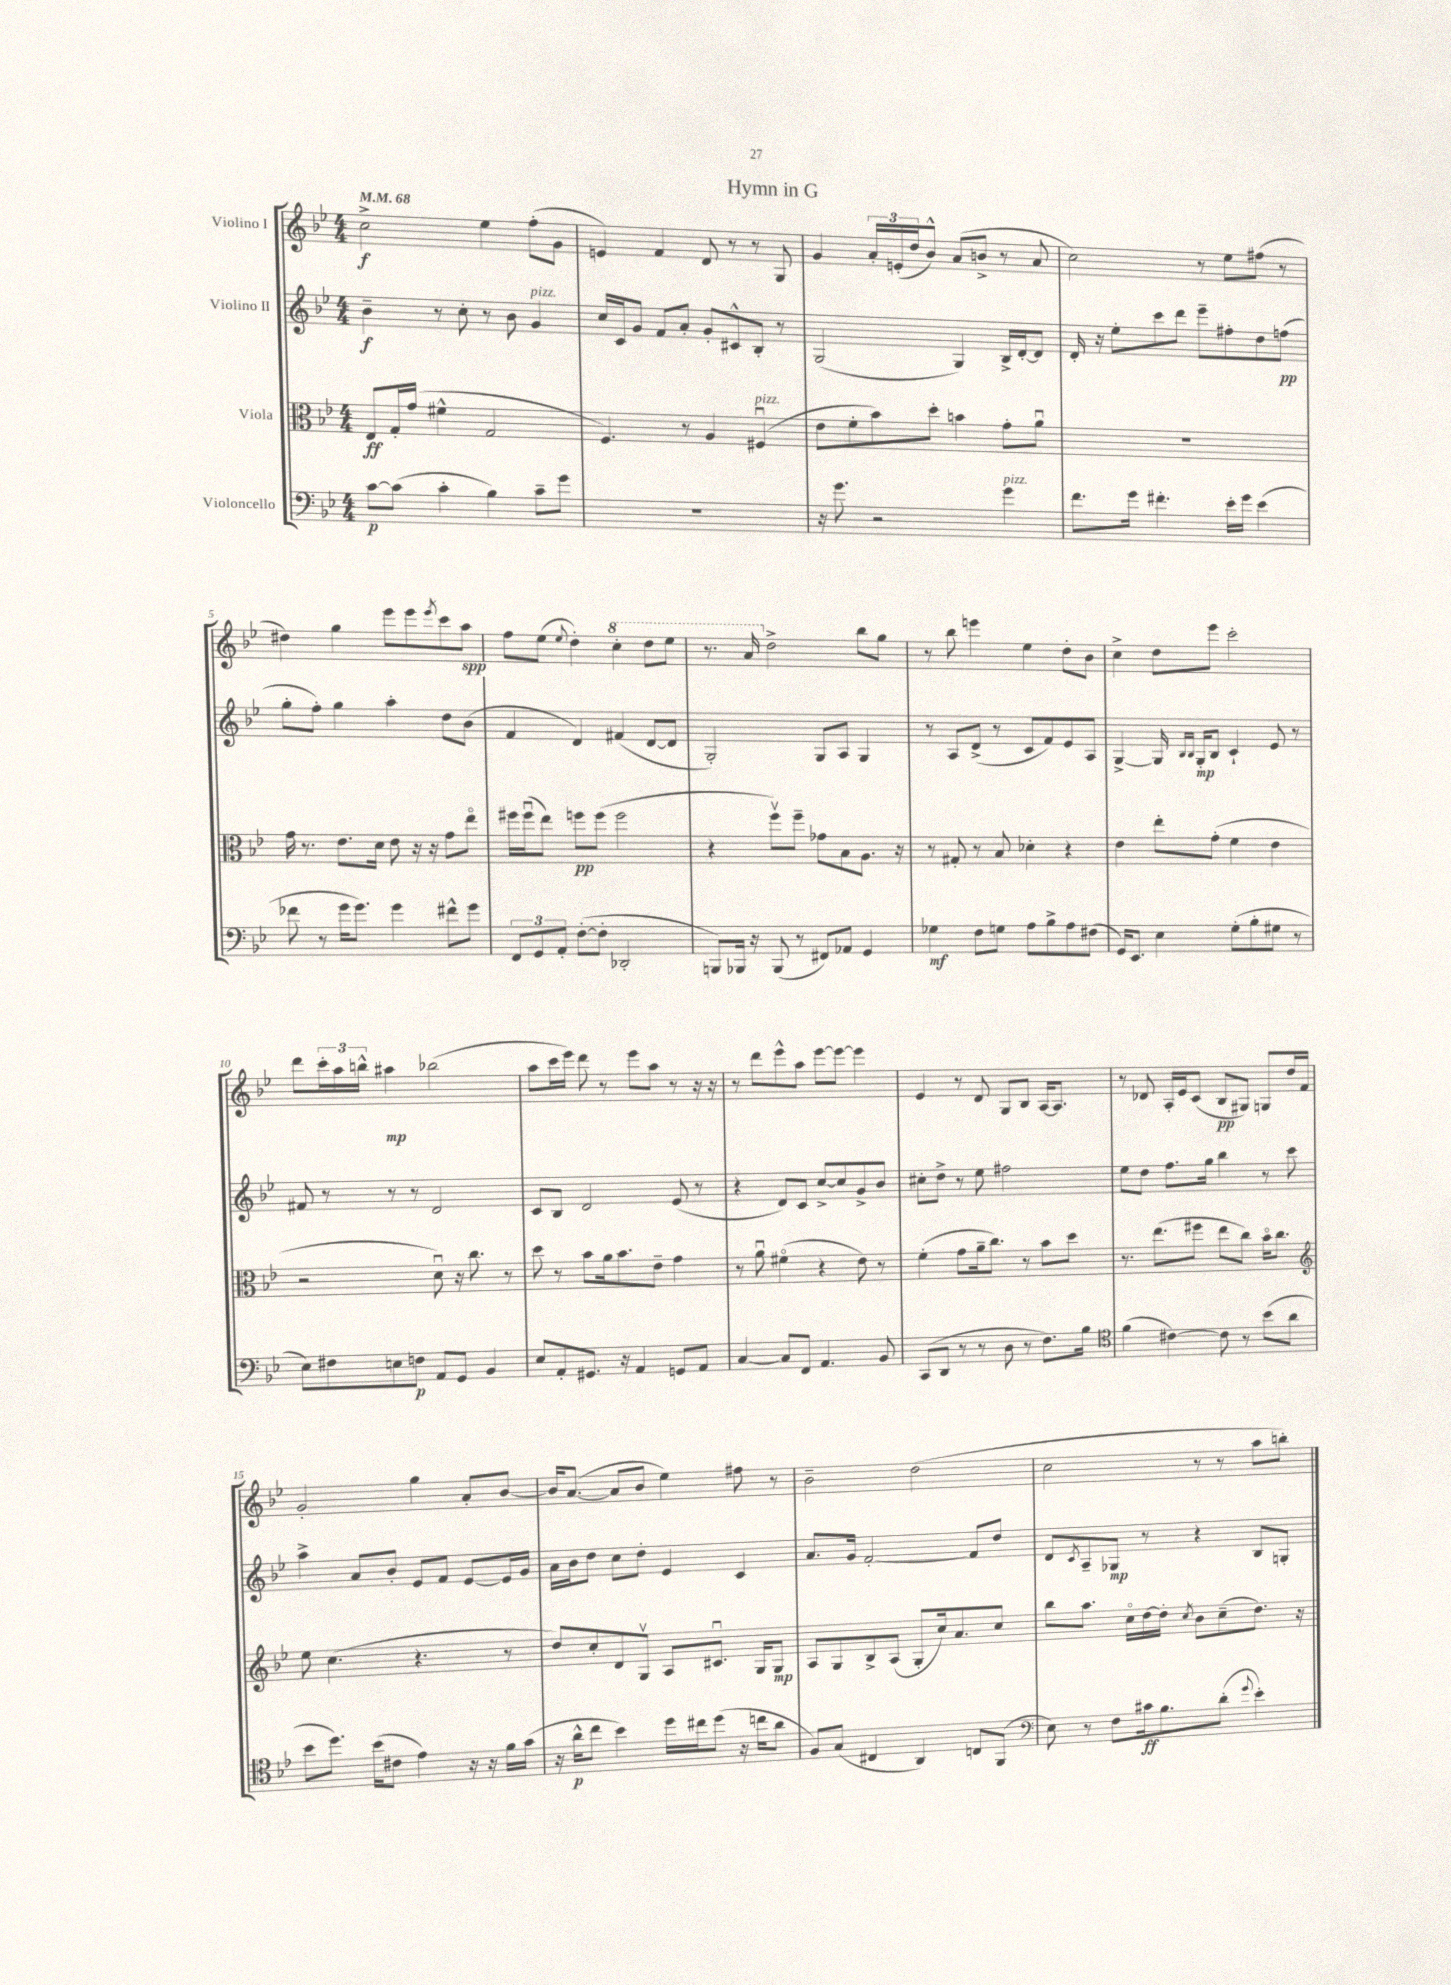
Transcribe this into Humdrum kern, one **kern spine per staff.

**kern	**dynam	**kern	**dynam	**kern	**dynam	**kern	**dynam
*part4	*part4	*part3	*part3	*part2	*part2	*part1	*part1
*staff4	*staff4	*staff3	*staff3	*staff2	*staff2	*staff1	*staff1
*I"Violoncello	*	*I"Viola	*	*I"Violino II	*	*I"Violino I	*
*clefF4	*	*clefC3	*	*clefG2	*	*clefG2	*
*k[b-e-]	*	*k[b-e-]	*	*k[b-e-]	*	*k[b-e-]	*
*M4/4	*	*M4/4	*	*M4/4	*	*M4/4	*
*MM68	*	*MM68	*	*MM68	*	*MM68	*
=1	=1	=1	=1	=1	=1	=1	=1
[8c\L	p	8E-/L	ff	4b-~\	f	2cc^\	f
(8c\J]	.	16G'/L	.	.	.	.	.
.	.	(16g/JJ	.	.	.	.	.
4c'\	.	4f#X^^\	.	8r	.	.	.
.	.	.	.	8cc'\	.	.	.
4B-\)	.	2G/	.	8r	.	4ee-\	.
.	.	.	.	8b-\	.	.	.
!	!	!	!	!LO:TX:a:i:t=pizz.	!	!	!
8c~\L	.	.	.	4g/	.	(8ff'\L	.
8g\J	.	.	.	.	.	8g\J	.
=2	=2	=2	=2	=2	=2	=2	=2
1r	.	4.F/)	.	16cc/LL	.	4en/)	.
.	.	.	.	16c/J	.	.	.
.	.	.	.	8g/J	.	.	.
.	.	.	.	8f/L	.	4f/	.
.	.	8r	.	8a'/J	.	.	.
.	.	4A/	.	8g'/L	.	8d/	.
.	.	.	.	8c#X^^/	.	8r	.
!	!	!LO:TX:a:i:t=pizz.	!	!	!	!	!
.	.	(4F#Xu/	.	8B-'/J	.	8r	.
.	.	.	.	8r	.	8G/	.
=3	=3	=3	=3	=3	=3	=3	=3
16r	.	8e-\L	.	(2G/	.	4g/	.
8.g\	.	.	.	.	.	.	.
.	.	8f'\	.	.	.	.	.
2r	.	8b-\)	.	.	.	24a'/LL	.
.	.	.	.	.	.	(24en'/	.
.	.	.	.	.	.	24dd/J	.
.	.	8dd'\J	.	.	.	8b-^^/J)	.
.	.	4bn\	.	4G/)	.	(8a/L	.
.	.	.	.	.	.	8bn^/J	.
!LO:TX:a:i:t=pizz.	!	!	!	!	!	!	!
4g\	.	8g'\L	.	16B-^/LL	.	8r	.
.	.	.	.	[16d'/J	.	.	.
.	.	8au\J	.	8d/J]	.	8a/	.
=4	=4	=4	=4	=4	=4	=4	=4
8.f\L	.	1r	.	16d'/	.	2cc\)	.
.	.	.	.	16r	.	.	.
.	.	.	.	8ee-'\L	.	.	.
16g\Jk	.	.	.	.	.	.	.
4.f#X'\	.	.	.	8ccc\	.	.	.
.	.	.	.	8ddd\J	.	.	.
.	.	.	.	8eee-~\L	.	8r	.
16e-'\LL	.	.	.	8ff#X'\	.	8ee-\L	.
16g\JJ	.	.	.	.	.	.	.
(4e-\	.	.	.	8dd\	.	(8ff#X\J	.
.	.	.	.	(8ffn\J	pp	8r	.
!!LO:LB:g=z
=5	=5	=5	=5	=5	=5	=5	=5
8f-X\	.	16g\	.	8gg'\L	.	4dd#X\)	.
.	.	8.r	.	.	.	.	.
8r	.	.	.	8ff'\J)	.	.	.
16g\KL	.	8.e-\L	.	4gg\	.	4gg\	.
8.g\J)	.	.	.	.	.	.	.
.	.	16d\Jk	.	.	.	.	.
4g\	.	8e-\	.	4aa'\	.	8eee-\L	.
.	.	16r	.	.	.	8eee-\	.
.	.	16r	.	.	.	.	.
.	.	.	.	.	.	8qeee-/	.
8f#X^^\L	.	8g\L	.	8dd\L	.	8ccc\	.
8g\J	.	8ee-\J	.	(8b-\J	.	8aa\J	spp
=6	=6	=6	=6	=6	=6	=6	=6
12FF/L	.	16ff#X\LL	.	4f/	.	8ff\L	.
.	.	(16ff#u\J	.	.	.	.	.
12GG/	.	.	.	.	.	.	.
.	.	8ee-\J)	.	.	.	(8ee-\J	.
12AA'/J	.	.	.	.	.	.	.
.	.	.	.	.	.	8qqee-/	.
([8F'\L	.	8ffn\L	pp	4d/)	.	4dd'\)	.
8F'\J]	.	(8ff\J	.	.	.	.	.
*	*	*	*	*	*	*8va	*
2DD-X'/	.	2ff\	.	(4f#X/	.	4ccc'\	.
.	.	.	.	[8d/L	.	8ddd\L	.
.	.	.	.	8d/J]	.	8eee-\J	.
=7	=7	=7	=7	=7	=7	=7	=7
8BBBn/L)	.	4r	.	2G'/)	.	8.r	.
16BBB-X/Jk	.	.	.	.	.	.	.
16r	.	.	.	.	.	16aa/	.
*	*	*	*	*	*	*X8va	*
(8BBB-/	.	8ffv\L)	.	.	.	2dd^\	.
8r	.	8ff~\J	.	.	.	.	.
8FF#X/L)	.	8g-X\L	.	8G/L	.	.	.
8AA-X/J	.	8B-\	.	8A/J	.	.	.
4GG/	.	8.A\J	.	4G/	.	8bb-\L	.
.	.	.	.	.	.	8gg\J	.
.	.	16r	.	.	.	.	.
=8	=8	=8	=8	=8	=8	=8	=8
4G-X\	mf	8r	.	8r	.	8r	.
.	.	8G#X'/	.	8A/L	.	8bb-\	.
8F\L	.	8r	.	(8d^/J	.	4eeen\	.
8Gn\J	.	8B-/	.	8r	.	.	.
8A\L	.	4d-X'\	.	8c/L	.	4ee-\	.
8B-^\	.	.	.	8f/)	.	.	.
8A\	.	4r	.	8e-/	.	8dd'\L	.
(8F#X\J	.	.	.	8A/J	.	8b-\J	.
=9	=9	=9	=9	=9	=9	=9	=9
16GG/KL)	.	4e-\	.	[4G^/	.	4cc^\	.
8.EE-/J	.	.	.	.	.	.	.
4E-\	.	8ee-'\L	.	16G/]	.	8dd\L	.
.	.	.	.	16qqB-/LL	.	.	.
.	.	.	.	16qqB-/JJ	.	.	.
.	.	.	.	16G'/KL	mp	.	.
.	.	(8g'\J	.	8B-/J	.	8eee-\J	.
(8G'\L	.	4f\	.	4c`/	.	2ccc'\	.
8B-'\	.	.	.	.	.	.	.
8G#X\J	.	4e-\	.	8e-/	.	.	.
8r	.	.	.	8r	.	.	.
!!LO:LB:g=z
=10	=10	=10	=10	=10	=10	=10	=10
8E-\L)	.	2r	.	8f#X/	.	8ddd\L	.
8F#X\	.	.	.	8r	.	24ccc'\L	.
.	.	.	.	.	.	24aa\	.
.	.	.	.	.	.	24bbn^^\JJ	.
8En\	.	.	.	8r	.	4aa#X\	mp
8Fn\J	p	.	.	8r	.	.	.
8AA/L	.	8du\)	.	2d/	.	(2bb-X\	.
8GG/J	.	16r	.	.	.	.	.
.	.	8.cc\	.	.	.	.	.
4BB-/	.	.	.	.	.	.	.
.	.	8r	.	.	.	.	.
=11	=11	=11	=11	=11	=11	=11	=11
8E-/L	.	8dd\	.	8c/L	.	8aa\L	.
8AA'/	.	8r	.	8B-/J	.	16ccc\L	.
.	.	.	.	.	.	16eee-\JJ)	.
8.GG#X/J	.	8b-\L	.	2d/	.	8ddd\	.
.	.	16a\k	.	.	.	8r	.
16r	.	8.b-\	.	.	.	.	.
4AA/	.	.	.	.	.	8eee-\L	.
.	.	8e-~\J	.	.	.	8aa\J	.
8GGn/L	.	4g\	.	(8e-/	.	8r	.
8AA/J	.	.	.	8r	.	16r	.
.	.	.	.	.	.	16r	.
=12	=12	=12	=12	=12	=12	=12	=12
[4C/	.	8r	.	4r	.	8r	.
.	.	8au\	.	.	.	8ddd\L	.
8C/L]	.	(4f#X\	.	8d/L)	.	8eee-^^\	.
8FF/J	.	.	.	8c/J	.	8aa\J	.
4.AA/	.	4r	.	[8cc^/L	.	[8eee-\L	.
.	.	.	.	8cc/]	.	8eee-\J_	.
.	.	8e-\)	.	8g^/	.	4eee-\]	.
8BB-/	.	8r	.	8b-/J	.	.	.
=13	=13	=13	=13	=13	=13	=13	=13
(8CC/L	.	(4f'\	.	8cc#X'\L	.	4e-/	.
8DD/J	.	.	.	8dd^\J	.	.	.
8r	.	8g\L	.	8r	.	8r	.
8r	.	16a~\k	.	8ee-\	.	8d/	.
.	.	8.cc\J)	.	.	.	.	.
8D\	.	.	.	2ff#X\	.	8G/L	.
8r	.	8r	.	.	.	8B-/J	.
8.F\L)	.	8b-\L	.	.	.	[16A/KL	.
.	.	.	.	.	.	8.A/J]	.
.	.	8dd\J	.	.	.	.	.
16B-\Jk	.	.	.	.	.	.	.
=14	=14	=14	=14	=14	=14	=14	=14
*clefC4	*	*	*	*	*	*	*
(4f\	.	8.r	.	8ee-\L	.	8r	.
.	.	.	.	8dd\J	.	8d-X/	.
.	.	(8.ee-\L	.	.	.	.	.
[4c#X\)	.	.	.	8.ff\L	.	16A'/LL	.
.	.	.	.	.	.	16e-/J	.
.	.	8ff#X\J	.	.	.	(8c/J	.
.	.	.	.	16gg\Jk	.	.	.
8c#\]	.	8ee-\L	.	4bb-\	.	8B-/L	pp
8r	.	8cc\J)	.	.	.	8G#X/J)	.
(8b-\L	.	16b-\KL	.	8r	.	8Gn/L	.
.	.	8.cc\J	.	.	.	.	.
8a\J	.	.	.	8ccc\	.	16dd/L	.
.	.	.	.	.	.	16f/JJ	.
!!LO:LB:g=z
=15	=15	=15	=15	=15	=15	=15	=15
*	*	*clefG2	*	*	*	*	*
8b-\L	.	8ee-\	.	4aa^\	.	2g'/	.
8.dd\J)	.	(4.cc\	.	.	.	.	.
.	.	.	.	8a/L	.	.	.
(16b-\KL	.	.	.	.	.	.	.
8c#X\J	.	.	.	8b-'/J	.	.	.
4e-\)	.	4.r	.	8e-/L	.	4gg\	.
.	.	.	.	8f/J	.	.	.
16r	.	.	.	[8e-/L	.	8a'/L	.
16r	.	.	.	.	.	.	.
16f\LL	.	8r	.	16e-/L]	.	[8b-/J	.
(16g\JJ	.	.	.	16g/JJ	.	.	.
=16	=16	=16	=16	=16	=16	=16	=16
16r	.	8dd/L)	.	16a\LL	.	16b-/KL]	.
16a^^\KL	p	.	.	16b-\J	.	([8.a/J	.
8cc\J	.	8cc'/	.	8dd\J	.	.	.
4b-\)	.	8d/	.	8cc\L	.	8a/L]	.
.	.	8Gv/J	.	8dd'\J	.	8b-/J	.
16dd\LL	.	8A/L	.	4e-/	.	4ee-\)	.
16cc#X\J	.	.	.	.	.	.	.
(8dd\J	.	8.c#Xu/J	.	.	.	.	.
16r	.	.	.	4c/	.	8ff#X\	.
16ccn\KL	.	16G/KL	.	.	.	.	.
8a\J	.	8G/J	mp	.	.	8r	.
=17	=17	=17	=17	=17	=17	=17	=17
8F/L)	.	8A/L	.	8.a/L	.	2b-~\	.
(8G/J	.	8G/	.	.	.	.	.
.	.	.	.	16g/Jk	.	.	.
4C#X/	.	8B-^/	.	[2f'/	.	.	.
.	.	(8A/J	.	.	.	.	.
4AA/)	.	8G'/L	.	.	.	(2dd\	.
.	.	16cc/k)	.	.	.	.	.
.	.	8.a/	.	.	.	.	.
8Cn/L	.	.	.	8f/L]	.	.	.
(8FF/J	.	8cc/J	.	8dd/J	.	.	.
=18	=18	=18	=18	=18	=18	=18	=18
*clefF4	*	*	*	*	*	*	*
8E-\)	.	8bb-\L	.	8d/L	.	2cc\	.
.	.	.	.	8qc/	.	.	.
8r	.	8.aa\J	.	8A~/	.	.	.
8F\L	.	.	.	8G-X/J	mp	.	.
.	.	16cc\LL	.	.	.	.	.
16c#X\k	ff	[16dd\	.	8r	.	.	.
8.B-\	.	16dd'\JJ]	.	.	.	.	.
.	.	8qcc/	.	.	.	.	.
.	.	8b-\L	.	4r	.	8r	.
(8d'\J	.	(8cc~\	.	.	.	8r	.
8qqg/	.	.	.	.	.	.	.
4e-'\)	.	8.dd\J)	.	8B-/L	.	8aa\L	.
.	.	.	.	8Gn'/J	.	8bbn'\J)	.
.	.	16r	.	.	.	.	.
==	==	==	==	==	==	==	==
*-	*-	*-	*-	*-	*-	*-	*-
